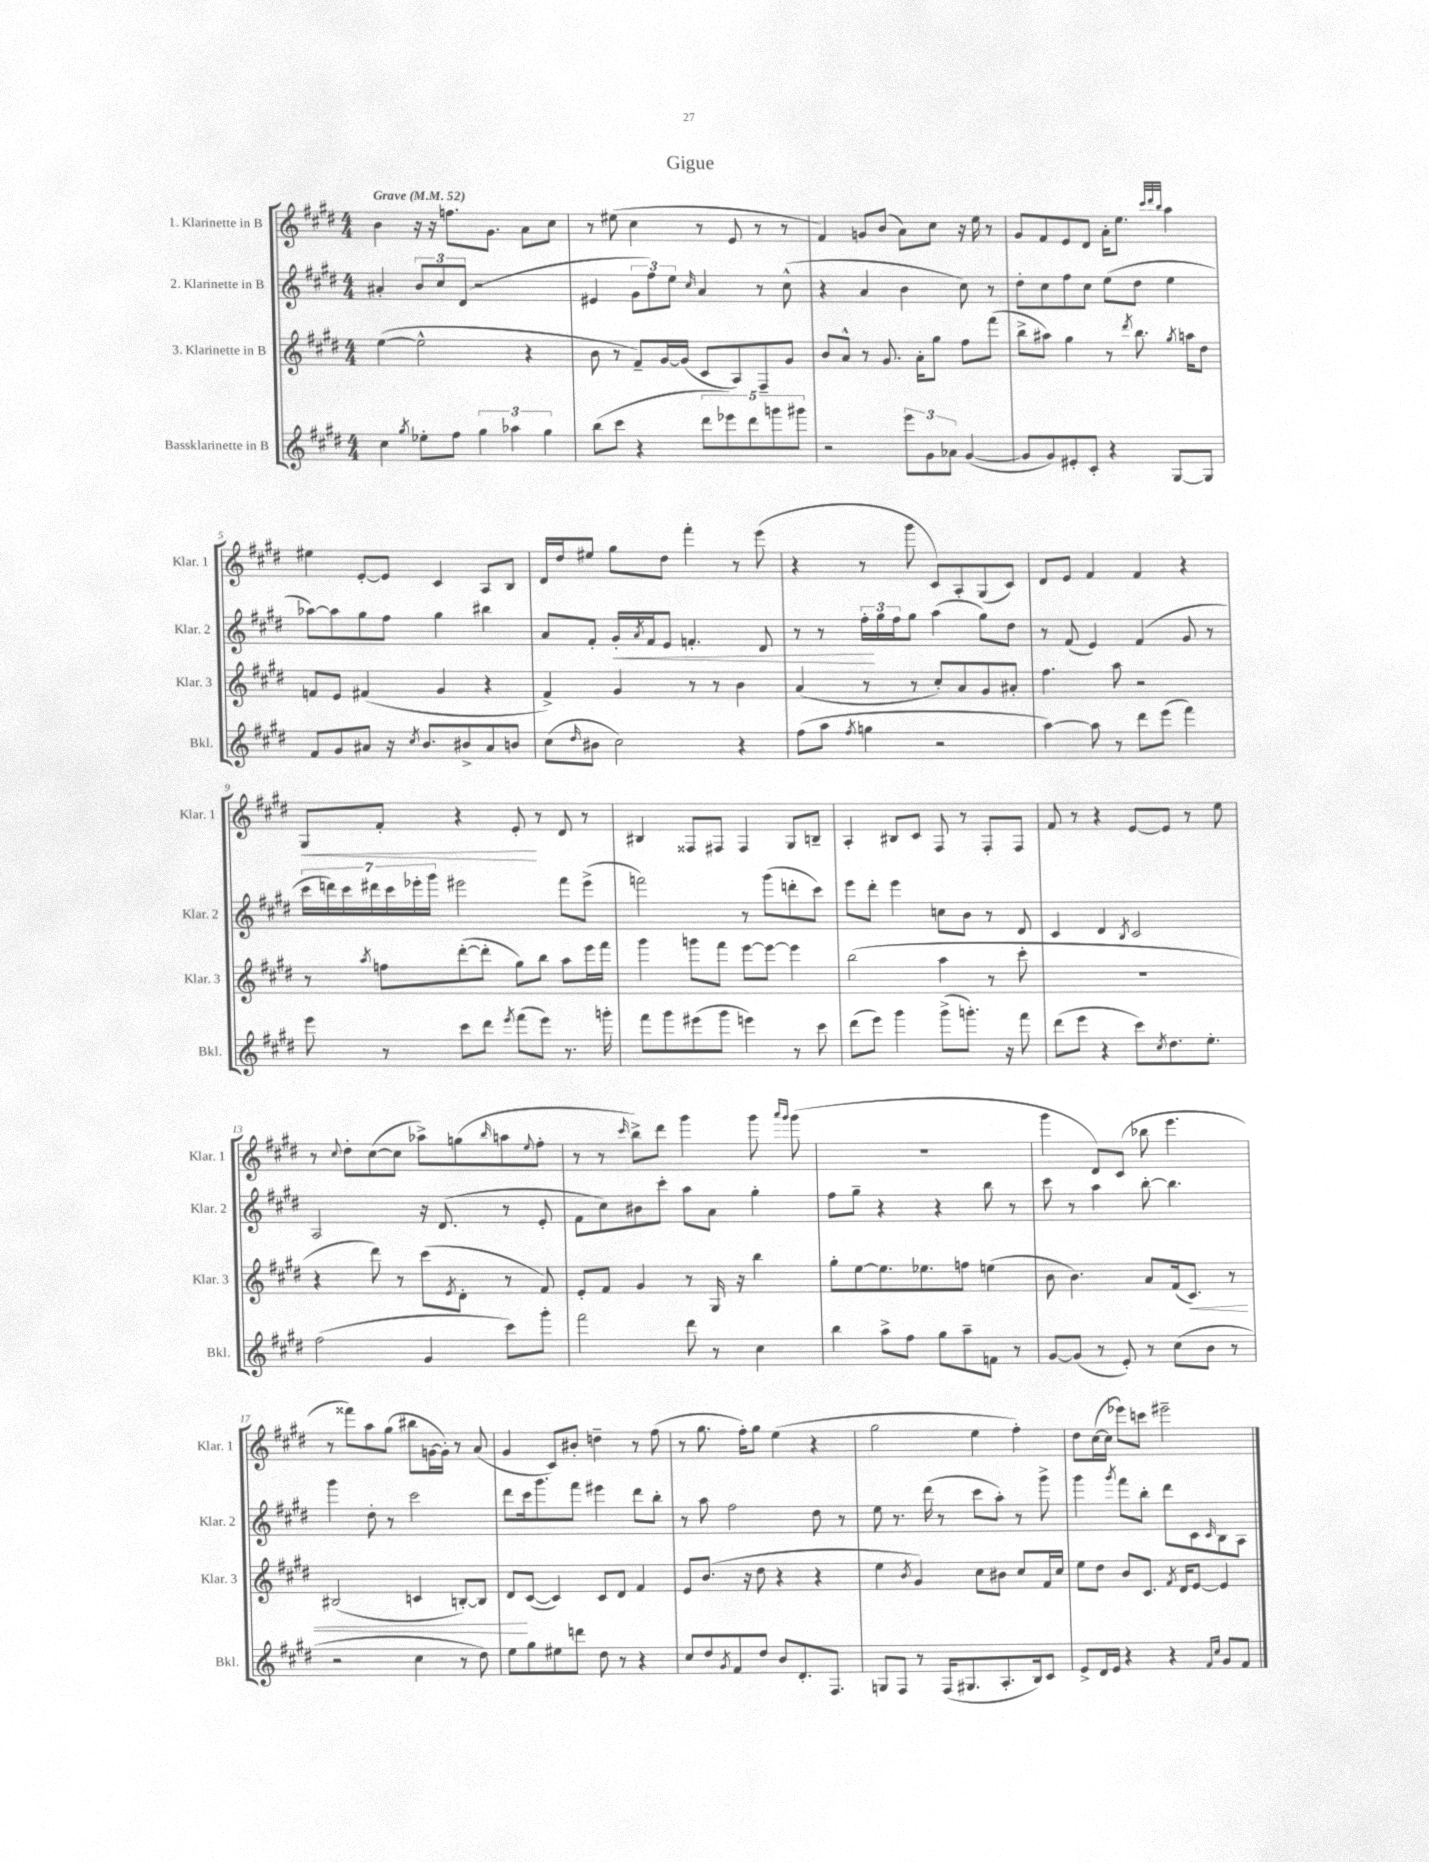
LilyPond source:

\header { title = "Gigue" }
<<
\new StaffGroup <<
\new Staff = "s0" \with { instrumentName = "1. Klarinette in B" shortInstrumentName = "Klar. 1" } {
    \clef treble \key e \major \numericTimeSignature \time 4/4 \tempo "Grave" 4 = 52
    b'4 r16 r16 f''8. gis'8. a'8 cis''8 |
    r8 eis''8( cis''4 r8 e'8 r8 r8 |
    fis'4) g'8 b'8( a'8) cis''8 r16 e''16 r8 |
    gis'8 fis'8 e'8 dis'8 a'16-. e''8. \grace { cis'''32 dis'''32 b''32 } a''4 |
    eis''4 e'8~-. e'8 cis'4 a8 b8 |
    dis'16 dis''16 eis''8 gis''8 dis''8 fis'''4-. r8 e'''8( |
    r4 r8 gis'''8 cis'8) a8-. gis8( cis'8) |
    dis'8 e'8 fis'4 fis'4 r4 |
    gis8\< fis'8-. r4 e'8-.\! r8 dis'8 r8 |
    bis4 fisis8 fis8 fis4 gis8 b8-- |
    a4-. bis8 cis'8 fis8 r8 fis8-. fis8 |
    fis'8 r8 r4 e'8~ e'8 r8 e''8 |
    r8 \appoggiatura { cis''8 } dis''8-. cis''8~( cis''8 aes''8->) g''8( \grace { b''16 } a''8 \appoggiatura { e''8 } fis''8-. |
    r8 r8 \grace { cis'''16 } b''8->) dis'''8 gis'''4 gis'''8 \grace { a'''16 gis'''16 } gis'''8( |
    R1 |
    gis'''4 dis'8) cis'8( bes''8 e'''4. |
    r8 fisis'''8) a''8 gis''8( bis''8 g'16~ g'16-.) r8 a'8( |
    gis'4 cis'8) bis'8-. d''4-- r8 fis''8( |
    r8 gis''8. fis''16-.) gis''8 e''4( r4 |
    gis''2 e''4 fis''4-.) |
    dis''8 cis''16~( cis''16 ees'''8) c'''8 eis'''2-- \bar "|." |
}
\new Staff = "s1" \with { instrumentName = "2. Klarinette in B" shortInstrumentName = "Klar. 2" } {
    \clef treble \key e \major \numericTimeSignature \time 4/4
    ais'4-. \tuplet 3/2 { b'8 cis''8 dis'8( } r2 |
    eis'4 \tuplet 3/2 { gis'8 fis''8) e''8 } \grace { cis''16 } a'4 r8 cis''8-^( |
    r4 a'4 b'4 cis''8) r8 |
    dis''8-. cis''8 fis''8 cis''8 e''8( dis''8 e''4 |
    aes''8~) aes''8 gis''8 fis''8 gis''4 bis''4 |
    a'8 fis'8-. gis'16-.\< \acciaccatura { a'8 } fis'16 e'8 f'4.-. dis'8 |
    r8 r8 \tuplet 3/2 { fis''16-.\! gis''16 fis''16 } gis''8 a''4( gis''8) dis''8 |
    r8 fis'8( e'4) fis'4( gis'8 r8 |
    \tuplet 7/4 { cis'''16 d'''16) cis'''16 dis'''16 cis'''16 ees'''16-. gis'''16 } eis'''2 fis'''8 eis'''8->( |
    f'''2) r8 gis'''8( d'''8-. cis'''8) |
    e'''8 dis'''8-. e'''4 c''8 b'8 r8 dis'8 |
    cis'4 dis'4 \acciaccatura { b8 } cis'2 |
    a2 r16 dis'8.( r8 e'8-. |
    fis'8 cis''8) bis'8 cis'''8-. a''8 a'8 gis''4-. |
    fis''8 gis''8-- r4 r4 b''8 r8 |
    cis'''8 r8 a''4 b''8~-. b''4. |
    gis'''4 dis''8-. r8 cis'''2 |
    dis'''8 cis'''16 gis'''8. fis'''8 eis'''4 dis'''8 b''8-. |
    r8 a''8 fis''2 dis''8 r8 |
    e''8 r8. dis'''16( r8 cis'''8 a''8-.) r8 gis'''8-> |
    gis'''4 \acciaccatura { gis'''8 } fis'''8 b''8-. dis'''8 cis'8 \grace { cis'16 } b8 a8 \bar "|." |
}
\new Staff = "s2" \with { instrumentName = "3. Klarinette in B" shortInstrumentName = "Klar. 3" } {
    \clef treble \key e \major \numericTimeSignature \time 4/4
    e''4~( e''2-^ r4 |
    b'8 r8 fis'8--) gis'16~ gis'16( cis'8 a8) fis8-- gis'8 |
    b'8 a'8-^ r8 gis'8. a'16-. gis''8 fis''8 fis'''8( |
    b''8-> ais''8) gis''4 r8 \acciaccatura { dis'''8 } b''8. \acciaccatura { gis''8 } a''16 dis''8 |
    f'8 e'8 fis'4( gis'4 r4 |
    fis'4->) gis'4 r8 r8 b'4 |
    a'4( r8 r8 cis''8-.) a'8 gis'8 ais'8-. |
    fis''4. a''8 r2 |
    r8 \acciaccatura { a''8 } f''8 dis'''8~-.( dis'''8-. gis''8) b''8 a''8 e'''16 fis'''16 |
    gis'''4 g'''8 fis'''8 e'''8~ e'''8~ e'''4 |
    b''2( a''4 r8 cis'''8-. |
    R1 |
    r4 dis'''8) r8 cis'''8( \acciaccatura { e'8 } dis'8-. r8 fis'8) |
    e'8-. fis'8 gis'4 r8 gis16 r16 b''4 |
    gis''8-. e''8~ e''8. ees''8. f''8 e''4( |
    b'8 b'4.) a'8 fis'16( cis'8.\<) r8 |
    bis2( c'4 b8~-.) b8 |
    dis'8\! cis'8~( cis'4) cis'8 dis'8 fis'4 |
    e'8 b'8.( r16 dis''8 r4 r4 |
    e''4 \acciaccatura { b'8 } gis'4) cis''8 bis'8 cis''8 fis'16 cis''16 |
    e''8 dis''8 b'8 cis'8. \acciaccatura { fis'8 } dis'16 e'8~ e'4 \bar "|." |
}
\new Staff = "s3" \with { instrumentName = "Bassklarinette in B" shortInstrumentName = "Bkl." } {
    \clef treble \key e \major \numericTimeSignature \time 4/4
    cis''4 \acciaccatura { gis''8 } ees''8-. fis''8 \tuplet 3/2 { gis''4 aes''4 gis''4 } |
    b''8( cis'''8 r4 \tuplet 5/4 { dis'''8 ees'''8) dis'''8 g'''8 gis'''8 } |
    r2 \tuplet 3/2 { e'''8 gis'8 aes'8 } gis'4~( |
    gis'8 gis'8) eis'8-. cis'8-. r4 gis8~ gis8 |
    fis'8 gis'8 ais'8 r16 \acciaccatura { cis''8 } b'8. bis'8-> ais'8 b'8 |
    cis''8( \grace { dis''16 } bis'8 cis''2) r4 |
    fis''8( a''8 \acciaccatura { fis''8 } g''4 r2 |
    a''4~) a''8 r8 dis'''8 e'''8( fis'''4) |
    e'''8 r8 cis'''8 dis'''8 \acciaccatura { e'''8 } fis'''8( e'''8) r8. g'''16-. |
    fis'''8 gis'''8 eis'''8( gis'''8 e'''4) r8 cis'''8 |
    dis'''8( e'''8) gis'''4 gis'''8->( g'''8.-.) r16 fis'''8 |
    dis'''8( e'''8 r4 cis'''8) \acciaccatura { cis''8 } dis''8. e''8.-. |
    fis''2( gis'4 cis'''8) gis'''8-. |
    fis'''2 dis'''8 r8 cis''4 |
    b''4 a''8-> fis''8 gis''8 a''8-- f'8 r8 |
    gis'8~ gis'8( r8 e'8-.) r8 cis''8( b'8 r8 |
    r2 cis''4 r8 dis''8) |
    e''8 gis''8 eis''8 d'''8 dis''8 r8 r4 |
    cis''8 dis''8 \acciaccatura { gis'8 } fis'8 dis''8 b'8 dis'8.-. fis8. |
    g8 fis8 r8 fis16( gis8. a8.-. b16) cis'8 |
    e'8-> dis'16 e'16 r4 r4 \grace { fis'16 cis''16 } gis'8 fis'8 \bar "|." |
}
>>
>>
